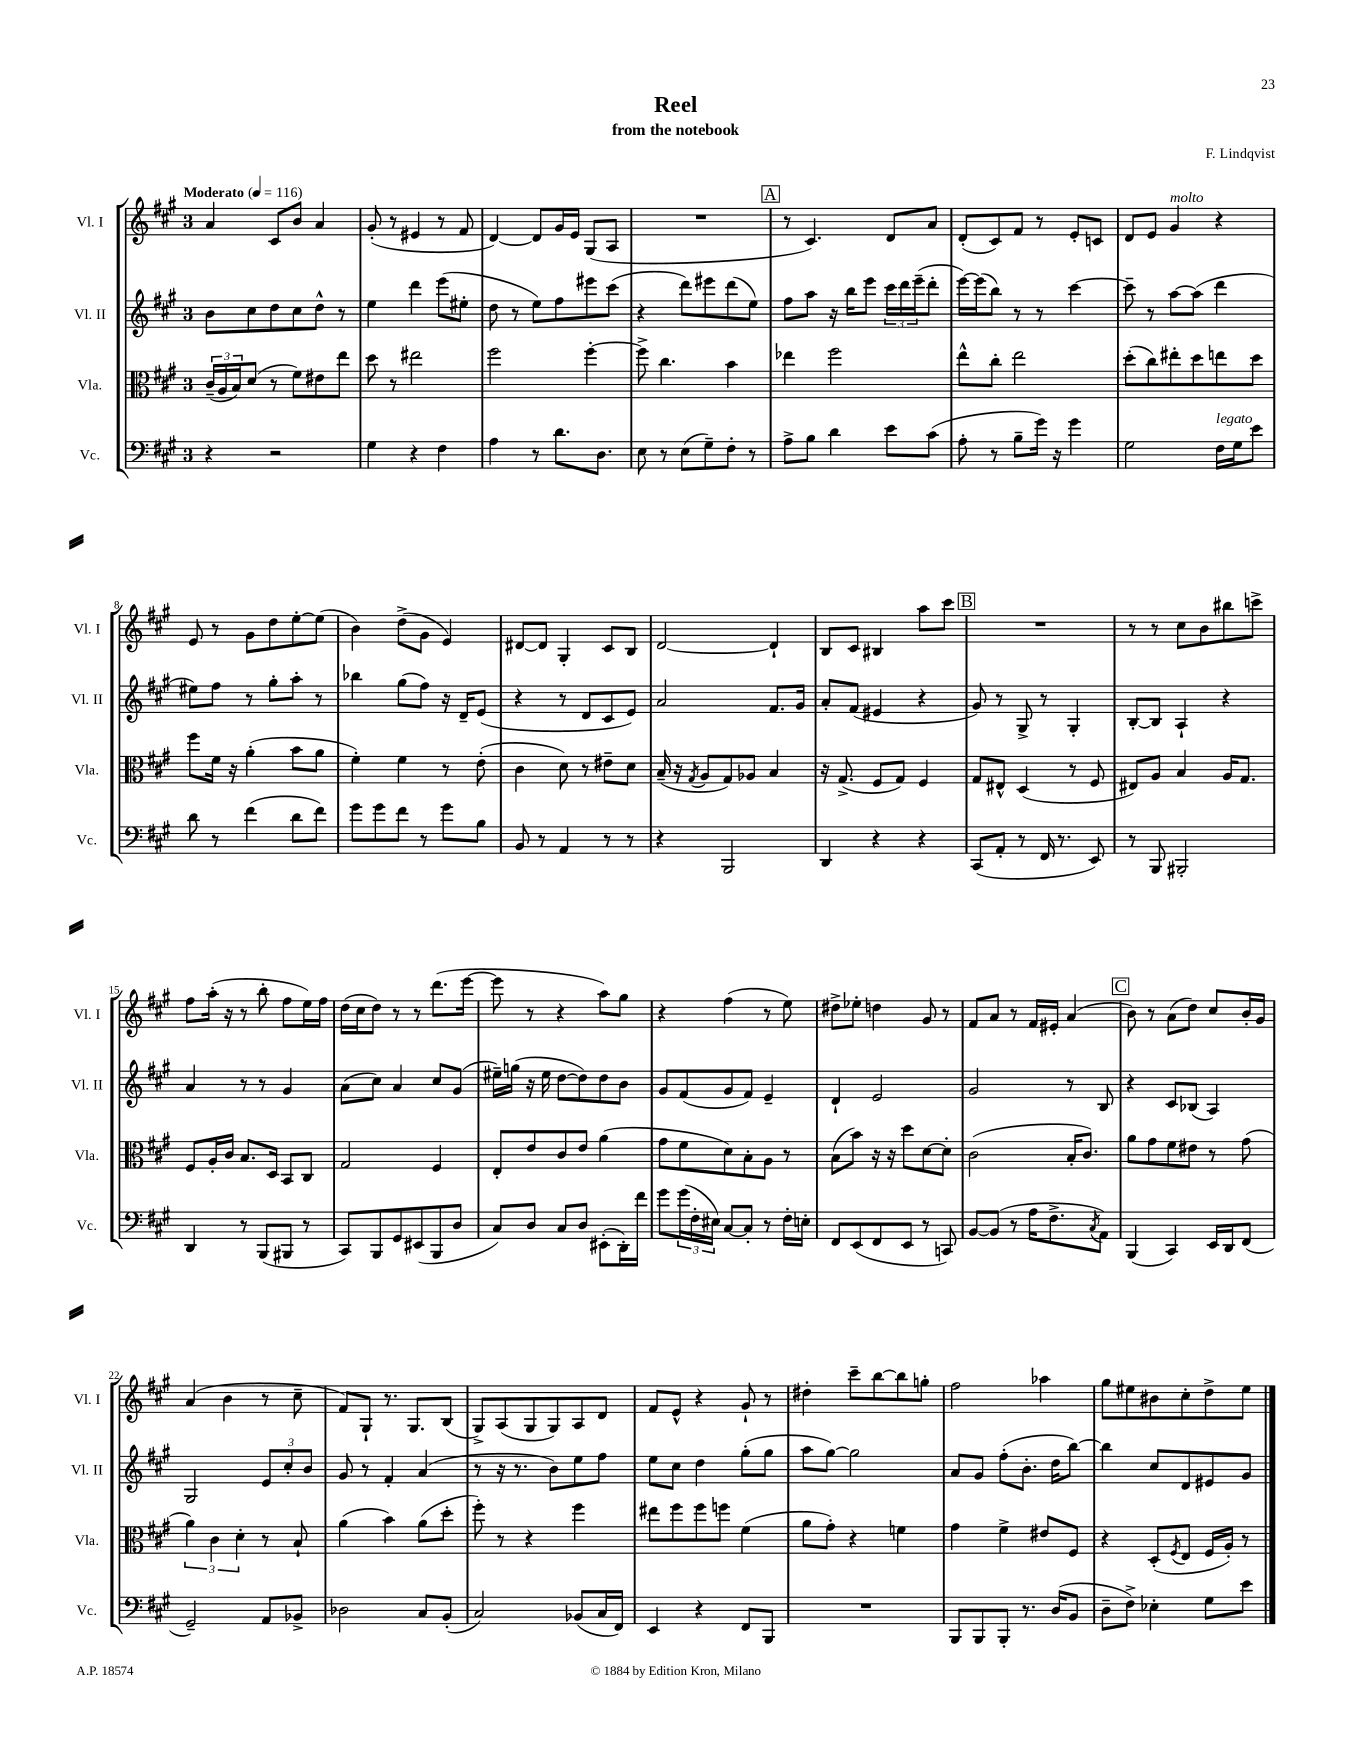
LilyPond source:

\header { title = "Reel" composer = "F. Lindqvist" subtitle = "from the notebook" }
<<
\new StaffGroup <<
\new Staff = "s0" \with { instrumentName = "Vl. I" shortInstrumentName = "Vl. I" } {
    \clef treble \key a \major \once \override Staff.TimeSignature.style = #'single-digit \time 3/4 \tempo "Moderato" 4 = 116
    a'4 cis'8 b'8 a'4 |
    gis'8-.( r8 eis'4 r8 fis'8 |
    d'4~) d'8 gis'16 e'16 gis8( a8 |
    R2. |
    \mark \markup { \box "A" } r8 cis'4.) d'8 a'8 |
    d'8-.( cis'8) fis'8 r8 e'8-. c'8 |
    d'8 e'8 gis'4^\markup { \italic "molto" } r4 |
    e'8 r8 gis'8 d''8 e''8~-. e''8( |
    b'4) d''8->( gis'8 e'4) |
    dis'8~ dis'8 gis4-. cis'8 b8 |
    d'2~ d'4-! |
    b8 cis'8 bis4 a''8 cis'''8 |
    \mark \markup { \box "B" } R2. |
    r8 r8 cis''8 b'8 bis''8 c'''8-> |
    fis''8 a''16-.( r16 r8 b''8-. fis''8 e''16) fis''16 |
    d''16( cis''16 d''8) r8 r8 d'''8.( e'''16~ |
    e'''8 r8 r4 a''8) gis''8 |
    r4 fis''4( r8 e''8) |
    dis''8-> ees''8-. d''4 gis'8 r8 |
    fis'8 a'8 r8 fis'16 eis'16-. a'4( |
    \mark \markup { \box "C" } b'8) r8 a'8( d''8) cis''8 b'16-. gis'16 |
    a'4( b'4 r8 cis''8-- |
    fis'8) gis8-! r8. gis8. b8( |
    gis8->) a8( gis8 gis8) a8 d'8 |
    fis'8 e'8-^ r4 gis'8-! r8 |
    dis''4-. cis'''8-- b''8~ b''8 g''8-. |
    fis''2 aes''4 |
    gis''8 eis''8 bis'8 cis''8-. d''8-> eis''8 \bar "|." |
}
\new Staff = "s1" \with { instrumentName = "Vl. II" shortInstrumentName = "Vl. II" } {
    \clef treble \key a \major \once \override Staff.TimeSignature.style = #'single-digit \time 3/4
    b'8 cis''8 d''8 cis''8 d''8-^ r8 |
    e''4 d'''4 e'''8( eis''8-. |
    d''8 r8 e''8) fis''8 eis'''8 cis'''8( |
    r4 d'''8) eis'''8 d'''8( e''8) |
    \mark \markup { \box "A" } fis''8 a''8 r16 b''16 e'''8 \tuplet 3/2 { cis'''16 d'''16 e'''16--( } d'''8-. |
    e'''16~) e'''16( b''8) r8 r8 cis'''4~ |
    cis'''8-- r8 a''8~ a''8( d'''4 |
    eis''8) fis''8 r8 gis''8-. a''8-. r8 |
    bes''4 gis''8( fis''8) r16 d'16-- e'8( |
    r4 r8 d'8 cis'8 e'8) |
    a'2 fis'8. gis'16 |
    a'8-. fis'8( eis'4 r4 |
    \mark \markup { \box "B" } gis'8) r8 gis8-> r8 gis4-. |
    b8~-. b8 a4-! r4 |
    a'4 r8 r8 gis'4 |
    a'8( cis''8) a'4 cis''8 gis'8( |
    eis''16--) g''16( r16 eis''16 d''8~ d''8) d''8 b'8 |
    gis'8 fis'8( gis'8 fis'8) e'4-- |
    d'4-! e'2 |
    gis'2 r8 b8 |
    \mark \markup { \box "C" } r4 cis'8 bes8( a4) |
    gis2 \tuplet 3/2 { e'8 cis''8-. b'8 } |
    gis'8 r8 fis'4-. a'4( |
    r8 r16 r8. b'8) e''8 fis''8 |
    e''8 cis''8 d''4 gis''8-.( gis''8 |
    a''8 gis''8~) gis''2 |
    a'8 gis'8 fis''8-.( b'8.-. d''16 b''8~) |
    b''4 cis''8 d'8 eis'8 gis'8 \bar "|." |
}
\new Staff = "s2" \with { instrumentName = "Vla." shortInstrumentName = "Vla." } {
    \clef alto \key a \major \once \override Staff.TimeSignature.style = #'single-digit \time 3/4
    \tuplet 3/2 { cis'16--( a16 b16) } d'8( r8 fis'8) eis'8 e''8 |
    d''8 r8 eis''2 |
    fis''2 fis''4~-. |
    fis''8-> cis''4. b'4 |
    \mark \markup { \box "A" } ees''4 fis''2 |
    e''8-^ cis''8-. e''2 |
    d''8-.( cis''8) eis''8-. d''8 e''8 d''8 |
    fis''8 fis'16 r16 a'4-.( b'8 a'8 |
    fis'4-.) fis'4 r8 e'8-.( |
    cis'4 d'8) r8 eis'8-- d'8 |
    b16--( r16 \acciaccatura { gis8 } a8 gis8) aes8 b4 |
    r16 gis8.->( fis8 gis8) fis4 |
    \mark \markup { \box "B" } gis8 eis8-^ d4( r8 fis8 |
    eis8) a8 b4 a16 gis8. |
    fis8 a16-. cis'16 b8. d16 b,8 cis8 |
    gis2 fis4 |
    e8-. e'8 cis'8 e'8 a'4( |
    gis'8 fis'8 d'8) b8-. a8 r8 |
    b8( b'8) r16 r16 d''8 d'8~ d'8-. |
    cis'2( b16-. cis'8.) |
    \mark \markup { \box "C" } a'8 gis'8 fis'8 eis'8 r8 gis'8( |
    \tuplet 3/2 { a'4) cis'4 d'4-. } r8 b8-! |
    a'4( b'4) a'8( d''8-. |
    fis''8-.) r8 r4 fis''4 |
    eis''8 fis''8 fis''8 f''8 fis'4( |
    a'8 gis'8-.) r4 f'4 |
    gis'4 fis'4-> eis'8 fis8 |
    r4 d8-.( \acciaccatura { fis8 } e8 fis16 a16-.) r8 \bar "|." |
}
\new Staff = "s3" \with { instrumentName = "Vc." shortInstrumentName = "Vc." } {
    \clef bass \key a \major \once \override Staff.TimeSignature.style = #'single-digit \time 3/4
    r4 r2 |
    gis4 r4 fis4 |
    a4 r8 d'8. d8. |
    e8 r8 e8( gis8--) fis8-. r8 |
    \mark \markup { \box "A" } a8-> b8 d'4 e'8 cis'8( |
    a8-. r8 b8-- gis'16) r16 gis'4 |
    gis2 fis16^\markup { \italic "legato" } gis16 e'8 |
    d'8 r8 fis'4( d'8 fis'8) |
    gis'8 gis'8 fis'8 r8 gis'8 b8 |
    b,8 r8 a,4 r8 r8 |
    r4 b,,2 |
    d,4 r4 r4 |
    \mark \markup { \box "B" } cis,8( a,8-. r8 fis,16 r8. e,8) |
    r8 b,,8 bis,,2-. |
    d,4 r8 b,,8( bis,,8 r8 |
    cis,8) b,,8 gis,8 eis,8( b,,8 d8 |
    cis8) d8 cis8 d8 eis,8-.( d,16-.) fis'16 |
    gis'8 \tuplet 3/2 { gis'16( fis16-. eis16) } cis8~ cis8-. r8 fis16-. e16-. |
    fis,8 e,8( fis,8 e,8 r8 c,8) |
    b,8~ b,8( r8 a16 fis8.-> \acciaccatura { cis8 } a,8) |
    \mark \markup { \box "C" } b,,4( cis,4) e,16 d,16 fis,8( |
    gis,2--) a,8 bes,8-> |
    des2 cis8 b,8-.( |
    cis2) bes,8( cis16 fis,16) |
    e,4 r4 fis,8 b,,8 |
    R2. |
    b,,8 b,,8 b,,8-. r8. d16( b,8 |
    d8-- fis8->) ees4-. gis8 e'8 \bar "|." |
}
>>
>>
